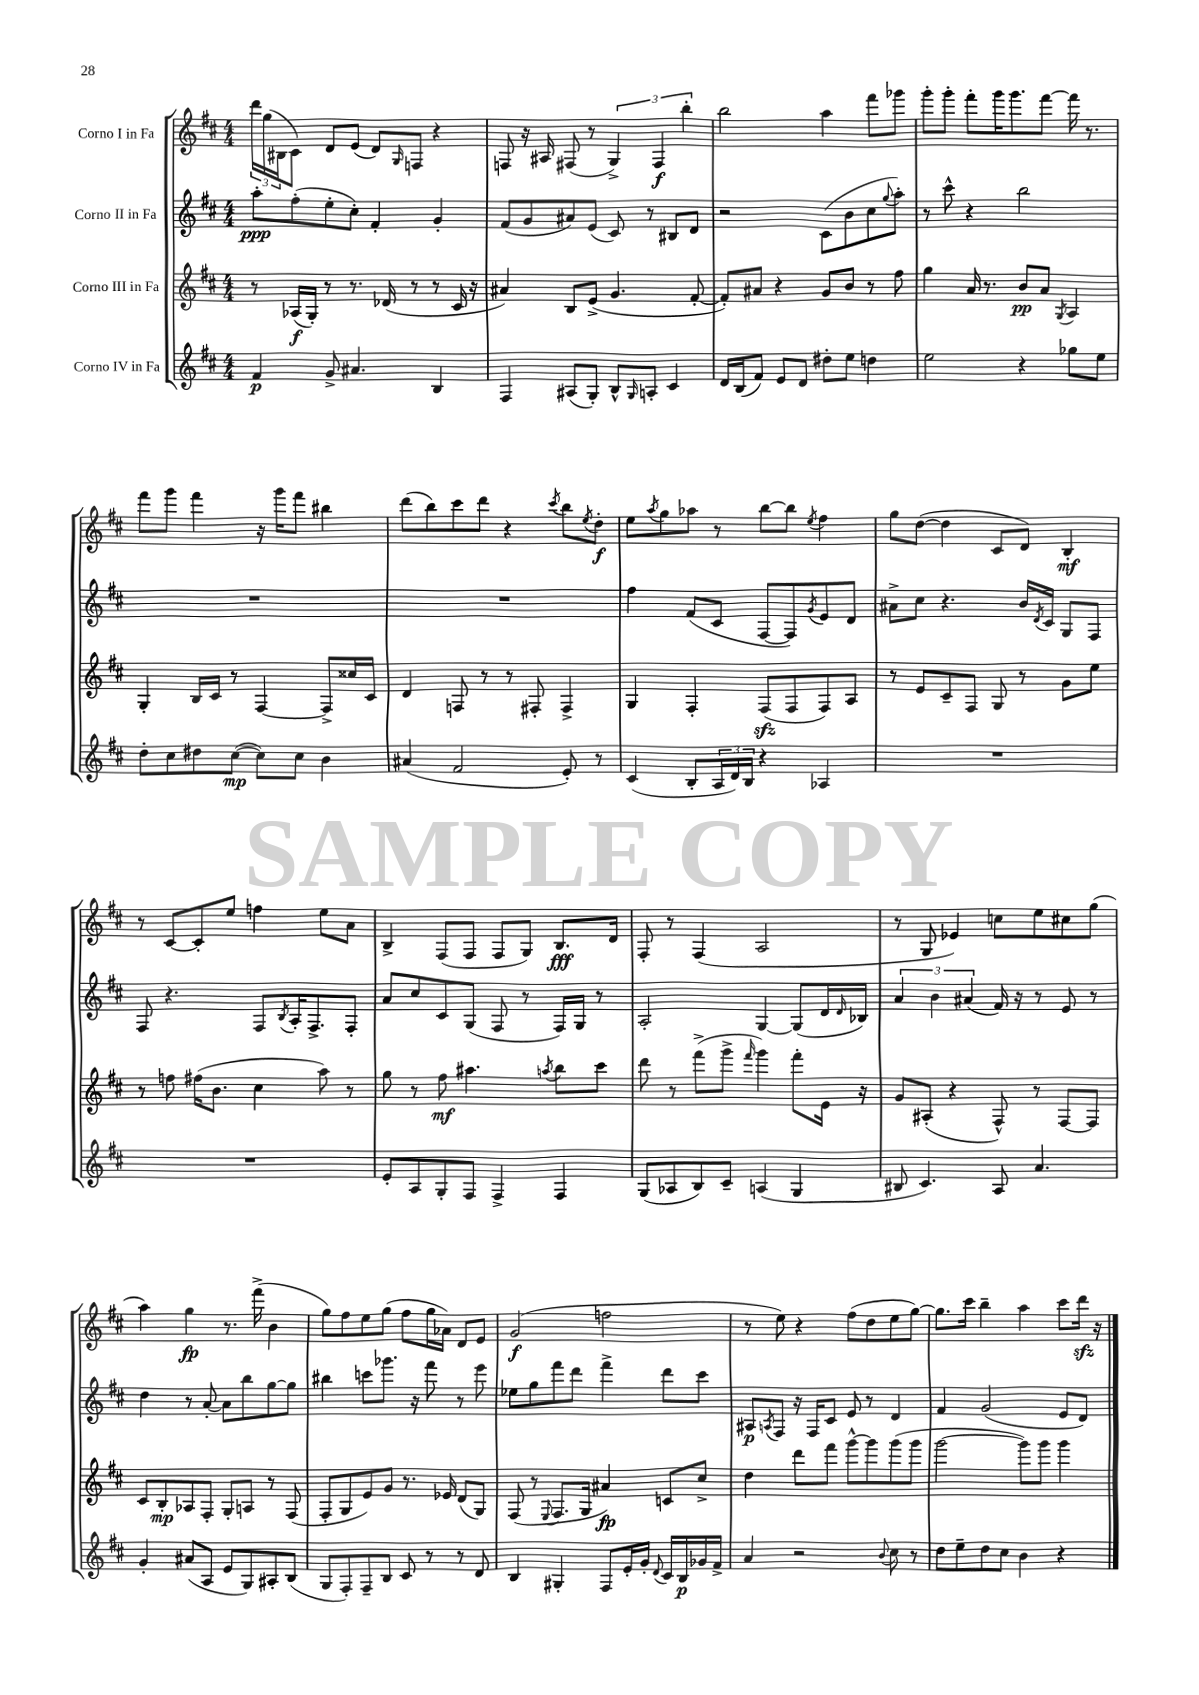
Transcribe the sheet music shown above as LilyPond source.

<<
\new StaffGroup <<
\new Staff = "s0" \with { instrumentName = "Corno I in Fa" } {
    \clef treble \key d \major \numericTimeSignature \time 4/4
    \tuplet 3/2 { d'''16 g''16( bis16 } cis'8) d'8 e'8( d'8) \grace { g16 } f8 r4 |
    f8 r16 ais16 fis8( r8 \tuplet 3/2 { g4->) fis4\f b''4-. } |
    b''2 a''4 fis'''8 ges'''8 |
    g'''8-. g'''8-. fis'''8-. g'''16 g'''8. fis'''8~ fis'''16 r8. |
    fis'''8 g'''8 fis'''4 r16 g'''16 fis'''8 bis''4 |
    d'''8( b''8) cis'''8 d'''8 r4 \acciaccatura { cis'''8 } b''8 \acciaccatura { e''8 } d''8-.\f |
    e''8 \acciaccatura { a''8 } g''8 aes''8 r8 b''8~ b''8 \acciaccatura { e''8 } fis''4 |
    g''8 d''8~( d''4 cis'8 d'8) b4-.\mf |
    r8 cis'8~ cis'8-. e''8 f''4 e''8 a'8 |
    b4-> fis8( fis8 fis8 g8) b8.\fff d'16 |
    fis8-. r8 fis4( a2 |
    r8 g8 ees'4) c''8 e''8 cis''8 g''8( |
    a''4) g''4\fp r8. fis'''16->( b'4 |
    g''8) fis''8 e''8 g''8( fis''8 g''16 aes'16) d'8 e'8 |
    g'2\f( f''2 |
    r8 e''8) r4 fis''8( d''8 e''8 g''8~) |
    g''8. cis'''16 b''4-- a''4 cis'''8 d'''16\sfz r16 \bar "|." |
}
\new Staff = "s1" \with { instrumentName = "Corno II in Fa" } {
    \clef treble \key d \major \numericTimeSignature \time 4/4
    a''8-.\ppp fis''8-.( e''8-. cis''8-.) fis'4-. g'4-. |
    fis'8( g'8 ais'8) e'8( cis'8) r8 bis8 d'8 |
    r2 cis'8( b'8 cis''8 \appoggiatura { g''8 } a''8-.) |
    r8 cis'''8-^ r4 b''2 |
    R1 |
    R1 |
    fis''4 fis'8( cis'8 fis8~ fis8) \acciaccatura { g'8 } e'8 d'8 |
    ais'8-> cis''8 r4. b'16 \acciaccatura { d'8 } cis'16 g8 fis8 |
    fis8 r4. fis8 \acciaccatura { b8 } a16-. fis8.-> fis8-. |
    a'8 cis''8 cis'8 g8( fis8 r8 fis16) g16 r8 |
    a2-. g4~ g8( d'16 \grace { d'16 } bes16) |
    \tuplet 3/2 { a'4 b'4 ais'4( } fis'16) r16 r8 e'8 r8 |
    d''4 r8 a'8~-. a'8 b''8 g''8~ g''8 |
    bis''4 c'''8 ges'''8. r16 fis'''8 r8 e'''8 |
    ees''8 g''8 fis'''8 d'''8 fis'''4-> d'''8 cis'''8 |
    ais8\p \acciaccatura { a8 } fis8 r16 fis16 cis'8 e'8 r8 d'4 |
    fis'4 g'2( e'8 d'8) \bar "|." |
}
\new Staff = "s2" \with { instrumentName = "Corno III in Fa" } {
    \clef treble \key d \major \numericTimeSignature \time 4/4
    r8 aes16\f( g16-.) r8 r8. des'16( r8 r8 cis'16 r16 |
    ais'4) b8 e'8->( g'4. fis'8~-. |
    fis'8-.) ais'8 r4 g'8 b'8 r8 fis''8 |
    g''4 a'16 r8. b'8\pp a'8 \acciaccatura { g8 } a4 |
    g4-. b16 cis'16 r8 fis4~ fis8-> cisis''16 cis'16 |
    d'4 f8 r8 r8 fis8-. fis4-> |
    g4 fis4-. fis8\sfz( fis8 fis8) a8 |
    r8 e'8 cis'8-- fis8 g8 r8 g'8 e''8 |
    r8 f''8 fis''16( b'8. cis''4 a''8) r8 |
    g''8 r8 fis''8\mf ais''4. \acciaccatura { a''8 } b''8 cis'''8 |
    d'''8 r8 fis'''8->( g'''8-> \grace { fis'''16 } g'''4) fis'''8-. e'16 r16 |
    g'8 ais8-.( r4 fis8-^) r8 fis8~ fis8 |
    cis'8 b8-.\mp aes8 fis8-. g8-. a8 r8 fis8( |
    fis8-. g8 e'8) g'8 r8. ees'16 d'8( g8) |
    fis8( r8 \appoggiatura { e8 } fis8. g16 ais'4\fp) c'8 cis''8-> |
    d''4 d'''8 fis'''8 g'''8~-^ g'''8 g'''8( g'''8 |
    g'''2~ g'''8) g'''8 g'''4 \bar "|." |
}
\new Staff = "s3" \with { instrumentName = "Corno IV in Fa" } {
    \clef treble \key d \major \numericTimeSignature \time 4/4
    fis'4\p g'8-> ais'4. b4 |
    fis4 ais8( g8-.) b8-^ \grace { g16 } a8-. cis'4 |
    d'16 b16( fis'8) e'8 d'8 dis''8-. e''8 d''4 |
    e''2 r4 ges''8 e''8 |
    d''8-. cis''8 dis''8 cis''8~\mp( cis''8) cis''8 b'4 |
    ais'4( fis'2 e'8-.) r8 |
    cis'4( b8-. \tuplet 3/2 { a16 d'16) b16 } r4 aes4 |
    R1 |
    R1 |
    e'8-. a8 g8-. fis8 fis4-> fis4 |
    g8( aes8 b8) cis'8-- a4( g4 |
    bis8 cis'4.) a8 a'4. |
    g'4-. ais'8( a8 e'8 g8) ais8-. b8( |
    g8 fis8-.) fis8-- b8 cis'8 r8 r8 d'8 |
    b4 gis4-. fis8 e'16-. g'16-. \appoggiatura { d'8 } cis'16 b16\p ges'16 fis'16-> |
    a'4 r2 \appoggiatura { b'8 } cis''8 r8 |
    d''8 e''8-- d''8 cis''8 b'4 r4 \bar "|." |
}
>>
>>
\layout { \context { \Score \remove "Bar_number_engraver" } }
